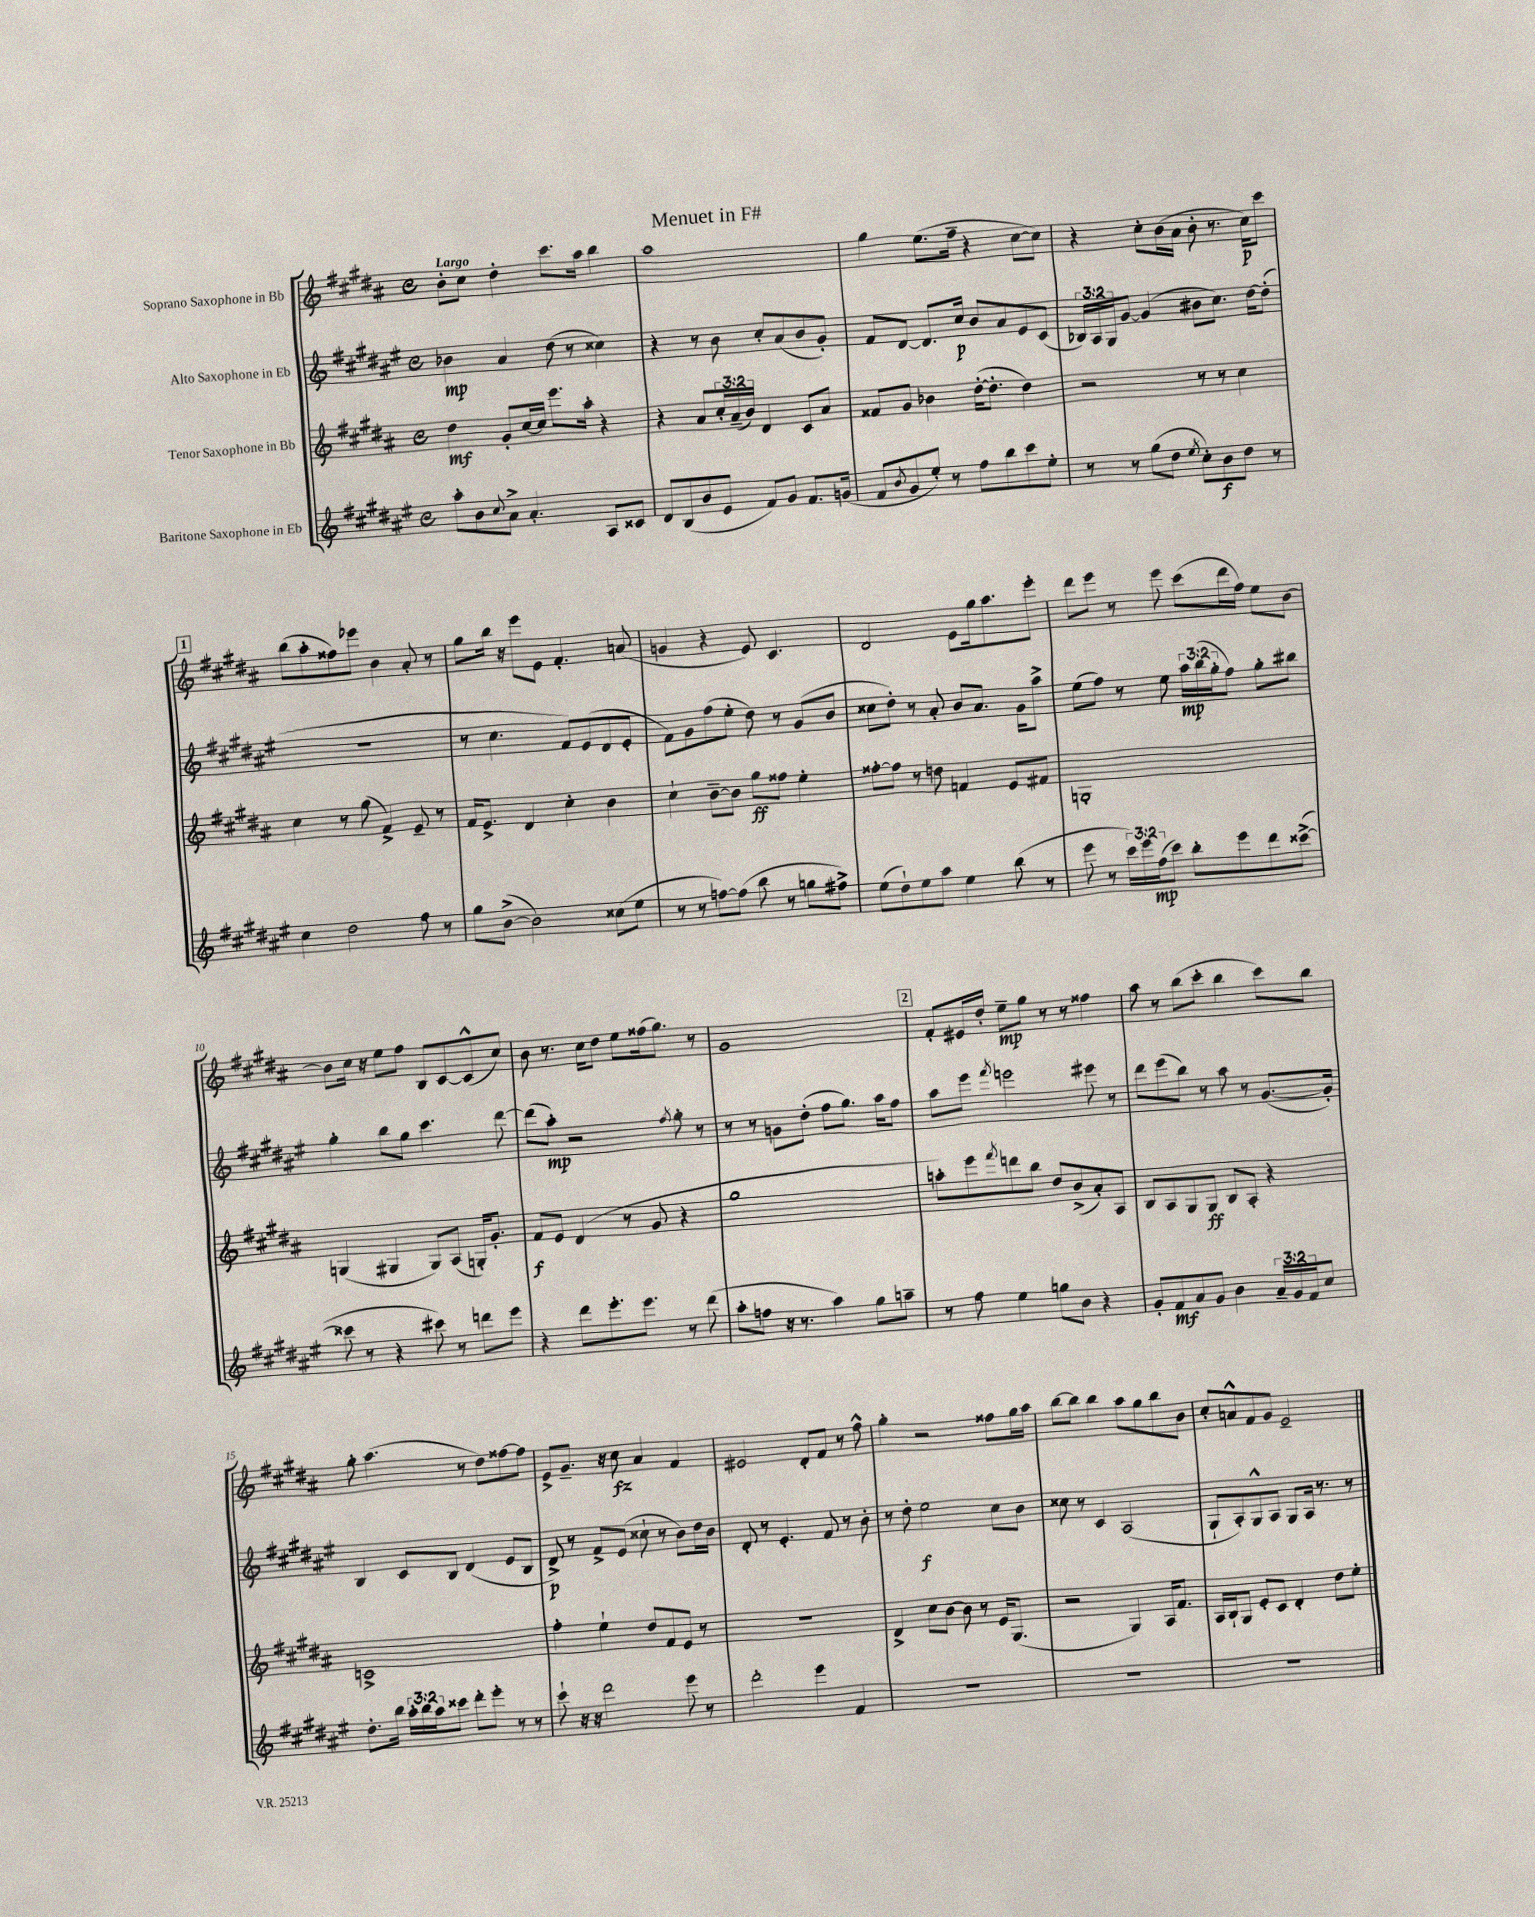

**kern	**kern	**kern	**kern
*staff4	*staff3	*staff2	*staff1
*clefG2	*clefG2	*clefG2	*clefG2
*k[f#c#g#d#a#e#]	*k[f#c#g#d#a#]	*k[f#c#g#d#a#e#]	*k[f#c#g#d#a#]
*M4/4	*M4/4	*M4/4	*M4/4
*met(c)	*met(c)	*met(c)	*met(c)
8aa#'\L	4dd#\	4b-\	8b'\L
8b\	.	.	8cc#\J
8qqcc#/	.	.	.
8a#^\J	8g#'/L	4a#/	4dd#'\
4.a#'/	[16cc#/L	.	.
.	16cc#/]JJ	.	.
.	8.eee\L	(8dd#\	8.ccc#\L
.	.	8r	.
.	16aa#'\Jk	.	16aa#\Jk
8A#/L	4r	4cc##\)	4bb\
8c##/J	.	.	.
=	=	=	=
8d#/L	4r	4r	1aa#
(8B/	.	.	.
8b/	8a#/L	8r	.
8e#/J	24cc#'/L	8b\	.
.	(24a#~/	.	.
.	24b/JJ)	.	.
8f#/L)	4d#/	8cc#'/L	.
8g#/J	.	(8a#/	.
8.f#/L	8c#/L	8b/	.
.	8a#/J	8g#'/J)	.
(16g/Jk	.	.	.
=	=	=	=
8f#/L	8f##/L	8f#/L	4gg#\
8qb/	.	.	.
8g#/	8g#/J	[8d#/J	.
8ee#'/J)	4b-\	8.d#/]L	(8.ee\L
8r	.	.	.
.	.	16cc#/Jk	16ff#~\Jk
8ff#\L	([16dd#'\LK	8b/L	4r
.	8.dd#'\]J	.	.
8bb\	.	8a#/	.
8ccc#\	4dd#\)	8e#/	[8cc#\L
8ee#'\J	.	(8c#/J	8cc#\]J)
=	=	=	=
8r	2r	24B-/LL)	4r
.	.	24A#/	.
.	.	24G#/J	.
8r	.	[8g#/J	.
(8gg#\L	.	(4g#/]	8cc#'\L
8dd#\J	.	.	(16b\L
.	.	.	16a#\JJ
8qee#/	.	.	.
8cc#'\L)	8r	8b#\L	8b'\
8b\	8r	8.cc#\J)	8.r
8dd#\J	4cc#\	.	.
.	.	[16dd#\LK	16cc#\LK)
8r	.	(8dd#'\]J	8ccc#\J
=	=	=	=
4cc#\	4cc#\	1r	(8bb\L
.	.	.	8aa#'\
2dd#\	8r	.	8ff##\)
.	(8gg#\	.	8eee-\J
.	4f#^/)	.	4b\
8ff#\	8e~/	.	8a#'/
8r	8r	.	8r
=	=	=	=
8gg#\L	16f#/LK	8r	8gg#\L
.	8.e^/J	.	.
([8b^\J	.	4.cc#\	16bb\Jk
.	.	.	16r
2b\])	4d#/	.	8eee\L
.	.	.	8e\J
.	4cc#'\	8f#/L)	4.f#'/
.	.	(8e#/	.
(8cc##\L	4b\	8d#/	.
8ee#\J	.	8e#'/J	(8a/
=	=	=	=
8r	4cc#`\	8f#\L)	4g/
8r	.	8g#\	.
[8ff\L)	[8b~\L	(8ff#\	4r
(8ff\]J	8b\]J	8ee#'\J	.
8bb\	8gg#\L	8dd#\)	8e/)
8r	8ff##\J	8r	4.c#/
8gg\L	4ee'\	(8g#/L	.
8ff#^\J)	.	8b/J	.
=	=	=	=
(8ee#\L	[8ff##'\L	8cc##\L	2d#/
8dd#`\)	8ff##\]J	8dd#'\J)	.
8ee#\	8r	8r	.
8aa#\J	8dd\	8a#'/	.
4ee#\	4f/	8b/L	8e\L
.	.	8.a#/J	16gg#\k
.	.	.	8.aa#\
(8bb\	8e/L	.	.
.	.	16g#\LK	.
8r	8f#/J	8aa#^\J	8eee'\J
=	=	=	=
8eee#\	1G'	(8ee#\L	8ddd#\L
8r	.	8ff#\J)	8eee\J
24ccc#\LL)	.	8r	8r
24eee#\	.	.	.
(24ff#\J	.	.	.
8ccc#\J)	.	8ee#\	8eee\
8bb'\L	.	24aa#\LL	(8ccc#\L
.	.	(24bb\	.
.	.	24gg#'\J	.
8eee#\	.	8ff#\J)	16ddd#\L
.	.	.	16ff#\JJ)
8ddd#\	.	8gg#'\L	8ee\L
([8ccc##^\J	.	8bb#\J	[8b\J
=	=	=	=
8ccc##\]	(4G/	4gg#'\	8b\]L
8r	.	.	16cc#\Jk
.	.	.	16r
4r	4G#/	8bb\L	8ee\L
.	.	8gg#\J	8ff#\J
8ccc#\)	8G#/L)	4.ccc#\	8B/L
8r	(8A#/J	.	[8c#/
8ddd\L	16G'/LK)	.	(8c#^^/]
.	8.g#'/J	.	.
8eee#\J	.	[8ddd#\	8cc#/J)
=	=	=	=
4r	8f#/L	(8ddd#\]L	8b\
.	8e/J	8aa#'\J)	8.r
8ddd#\L	(4d#/	2r	.
.	.	.	16cc#\LK
8.eee#'\	.	.	8dd#\J
.	8r	.	8ee\L
8.eee#\J	.	.	.
.	8g#/	.	(16ff##\k
.	.	.	8.gg#\J)
.	.	8qff#/	.
8r	4r	8gg#'\	.
(8ddd#\	.	8r	8r
=	=	=	=
8aa#'\L	1gg#	8r	1g#
8ff\J	.	8r	.
16r	.	8g\L	.
8.r	.	.	.
.	.	(8dd#'\J	.
4aa#\)	.	8ff#\L	.
.	.	8.gg#\J)	.
8gg#\L	.	.	.
.	.	16aa#\LK	.
8aa~\J	.	8ff#\J	.
=	=	=	=
8r	8aa'\L)	8aa#\L	8f#'/L
8ff#\	8eee\	8eee#\J	16e#/L
.	.	.	16dd#'/JJ
.	8qfff#/	8qfff#/	.
4ee#\	8ddd\	2eee\	8ee~\L
.	8bb\J	.	8gg#\J
8gg\L	8dd#/L	.	8r
8b\J	(8b^/	.	8r
4r	8a#'/)	8eee#\	4ff##\
.	8A#/J	8r	.
=	=	=	=
8g#'/L	8B/L	8ddd#\L	8aa#\
8f#/	8A#/	(8eee#\	8r
8a#/	8G#/	8bb\J)	(8bb\L
8g#/J	8G#/J	8r	8ccc#'\J
4b\	8B/L	8aa#\	4bb\
.	8A#'/J	8r	.
24a#~/LL	4r	([8.g#/L	8ccc#\L)
24g#/	.	.	.
24f#/J	.	.	.
8cc#/J	.	.	8bb\J
.	.	16g#'/]Jk)	.
=	=	=	=
8.dd#'\L	1c^	4B/	8gg#'\
.	.	.	(4.aa#\
16bb\Jk	.	.	.
24aa#'\LL	.	8c#/L	.
24bb\	.	.	.
24aa#\J	.	.	.
8ccc##\J	.	8B/J	.
8ddd#'\L	.	(4d#/	8r
8eee#'\J	.	.	8dd#\L)
8r	.	8e#/L	[8ff##\
8r	.	8B/J	8ff##\]J
=	=	=	=
8ccc#`\	4ff#'\	8d#^/)	8e^/L
16r	.	8r	8.g#~/J
16r	.	.	.
2ddd#\	4ee`\	8f#^/L	.
.	.	.	16r
.	.	(8e#/J	8cc#\
.	8dd#/L	8cc##`\	4a#/
.	8f#/	8r	.
8eee#\	8e/J	8b\L)	4f#/
8r	8r	16dd#\L	.
.	.	16b\JJ	.
=	=	=	=
2ddd#'\	1r	8d#'/	2e#/
.	.	8r	.
.	.	4.e#'/	.
4eee#\	.	.	8d#'/L
.	.	8f#/	8f#/J
4f#/	.	8r	8r
.	.	8b'\	8ff#^^\
=	=	=	=
1r	4d#^/	8r	4gg#'\
.	.	8dd#'\	.
.	8cc#\L	2ee#\	2r
.	[8b\J	.	.
.	8b\]	.	.
.	8r	.	.
.	16e/LK	8cc#\L	8ff##\L
.	(8.G#/J	.	.
.	.	8b\J	16gg#\L
.	.	.	16aa#\JJ
=	=	=	=
1r	2r	8cc##\	[8bb\L
.	.	8r	8bb\]J
.	.	4c#/	4bb\
.	4G#/)	(2A#/	8aa#\L
.	.	.	8gg#\
.	16A#/LK	.	8bb\
.	8.f#/J	.	.
.	.	.	8b\J
=	=	=	=
1r	16A#/LL	8G#`/L	8cc#'/L
.	16B`/J	.	.
.	8G#/J	8A#'/)	8a^^/
.	8e'/L	8G#^^/	8f#/
.	8c#/J	8A#/J	8g#/J
.	4d#'/	8G#/L	2e~/
.	.	16A#/Jk	.
.	.	8.r	.
.	8dd#\L	.	.
.	8ee'\J	8r	.
==	==	==	==
*-	*-	*-	*-
